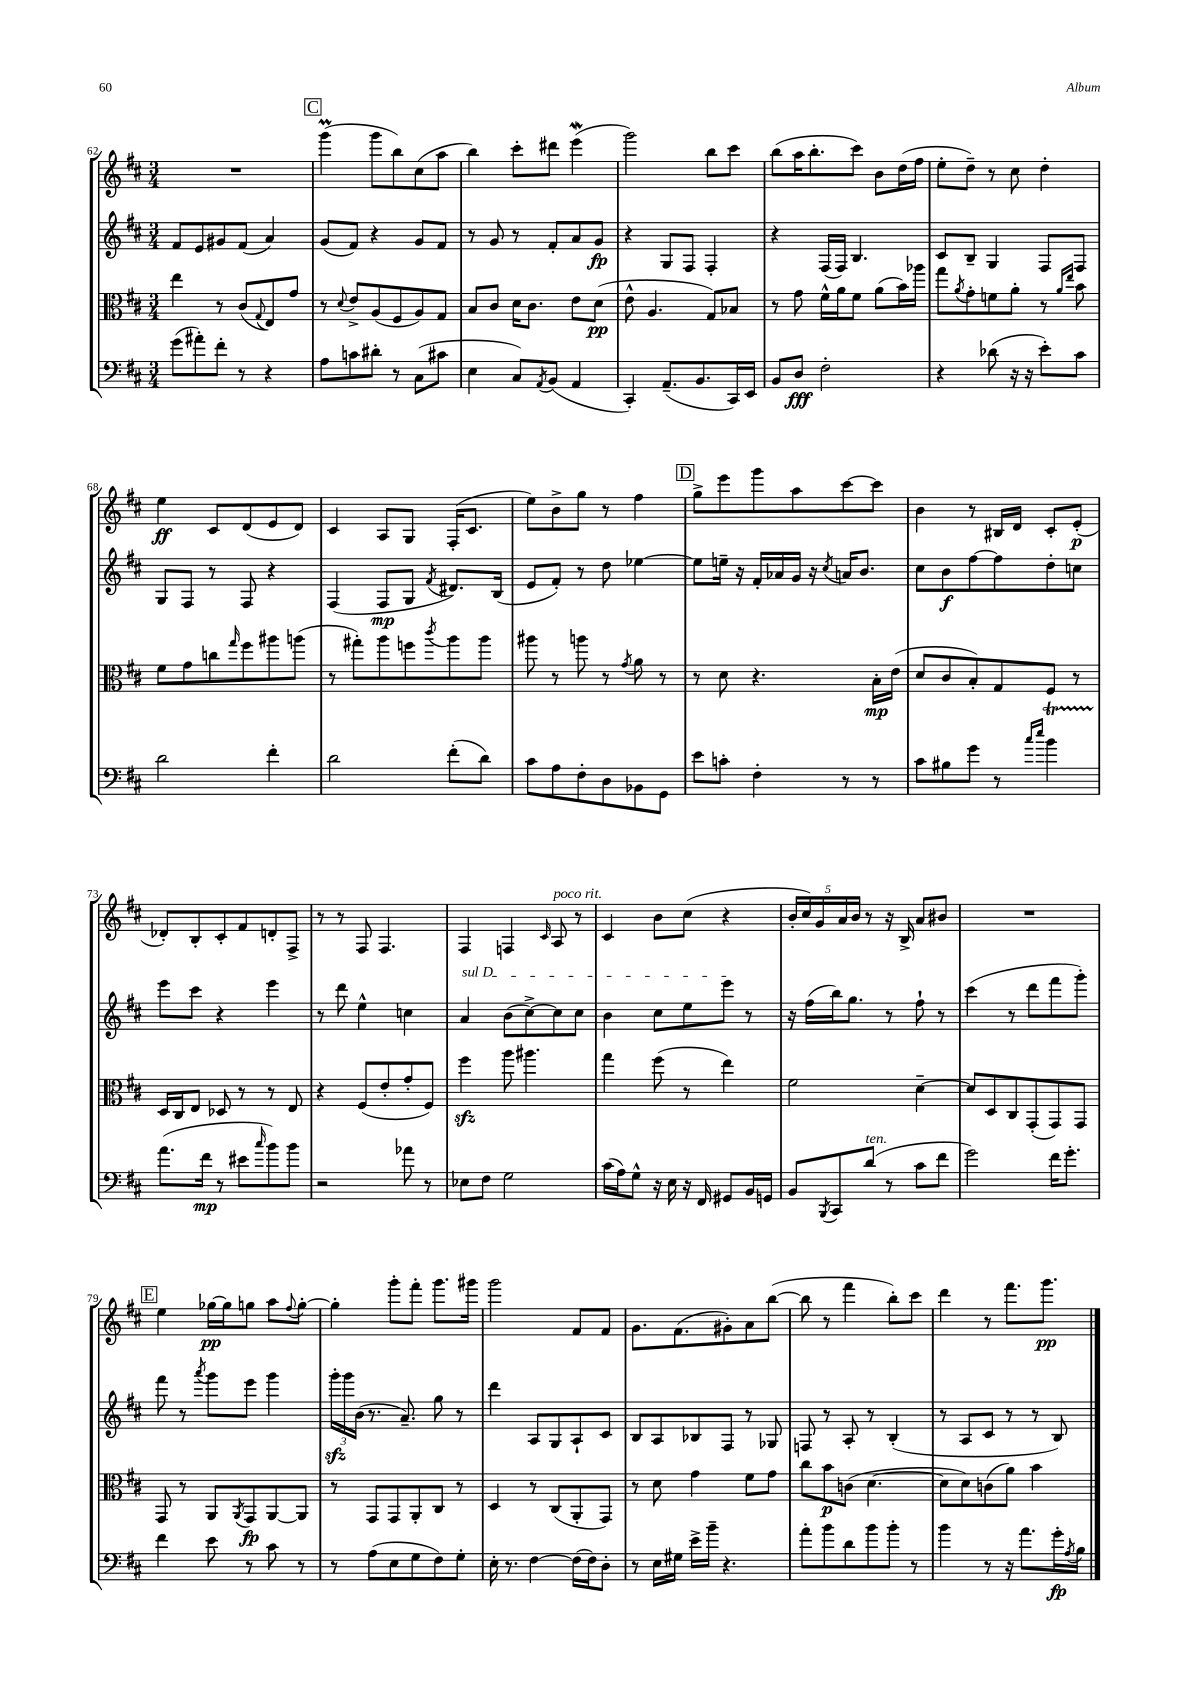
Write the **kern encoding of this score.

**kern	**dynam	**kern	**dynam	**kern	**dynam	**kern	**dynam
*part4	*part4	*part3	*part3	*part2	*part2	*part1	*part1
*staff4	*staff4	*staff3	*staff3	*staff2	*staff2	*staff1	*staff1
*clefF4	*	*clefC3	*	*clefG2	*	*clefG2	*
*k[f#c#]	*	*k[f#c#]	*	*k[f#c#]	*	*k[f#c#]	*
*M3/4	*	*M3/4	*	*M3/4	*	*M3/4	*
=62	=62	=62	=62	=62	=62	=62	=62
(8g\L	.	4ee\	.	8f#/L	.	2.r	.
8a#X'\)	.	.	.	8e/	.	.	.
8f#'\J	.	8r	.	8g#X/	.	.	.
8r	.	(8c#/L	.	(8f#/J	.	.	.
.	.	8qqG/	.	.	.	.	.
4r	.	8E/)	.	4a/)	.	.	.
.	.	8g/J	.	.	.	.	.
!!LO:REH:place=s1:t=C
=63	=63	=63	=63	=63	=63	=63	=63
8A\L	.	8r	.	(8g/L	.	(4gggM\	.
.	.	8qqd/	.	.	.	.	.
8cn\	.	8e^/L	.	8f#/J)	.	.	.
8d#X'\J	.	(8A/	.	4r	.	8ggg\L	.
8r	.	8F#/	.	.	.	8bb\)	.
(8C#\L	.	8A/)	.	8g/L	.	(8cc#\	.
8c#X\J	.	8G/J	.	8f#/J	.	8aa\J	.
=64	=64	=64	=64	=64	=64	=64	=64
4E\	.	8B/L	.	8r	.	4bb\)	.
.	.	8c#/J	.	8g/	.	.	.
8C#/L)	.	16d\KL	.	8r	.	8ccc#'\L	.
.	.	8.c#\J	.	.	.	.	.
8qAA/	.	.	.	.	.	.	.
(8BB/J	.	.	.	8f#'/L	.	8ddd#X\J	.
4AA/	.	8e\L	.	8a/	.	(4eeeW\	.
.	.	(8d\J	pp	8g/J	fp	.	.
=65	=65	=65	=65	=65	=65	=65	=65
4CC#'/)	.	8e^^\	.	4r	.	2ggg\)	.
.	.	4.A/	.	.	.	.	.
(8.AA~/L	.	.	.	8G/L	.	.	.
.	.	.	.	8F#/J	.	.	.
8.BB/	.	.	.	.	.	.	.
.	.	8G/L)	.	4F#'/	.	8bb\L	.
16CC#/L)	.	8B-X/J	.	.	.	8ccc#\J	.
16EE/JJ	.	.	.	.	.	.	.
=66	=66	=66	=66	=66	=66	=66	=66
8BB/L	.	8r	.	4r	.	(8bb\L	.
8D/J	fff	8g\	.	.	.	16aa\K	.
.	.	.	.	.	.	8.bb'\	.
2F#'\	.	16f#^^\LL	.	(16F#/LL	.	.	.
.	.	16a\J	.	16F#/JJ)	.	.	.
.	.	8f#\J	.	4.B/	.	8ccc#\J)	.
.	.	(8a\L	.	.	.	8b\L	.
.	.	16b\L)	.	.	.	(16dd\L	.
.	.	16aa-X\JJ	.	.	.	16ff#\JJ	.
=67	=67	=67	=67	=67	=67	=67	=67
4r	.	8gg\L	.	8c#/L	.	8ee'\L	.
.	.	8qa/	.	.	.	.	.
.	.	8g'\	.	8B~/J	.	8dd~\J)	.
(8d-X\	.	8fn\	.	4G/	.	8r	.
16r	.	8a'\J	.	.	.	8cc#\	.
16r	.	.	.	.	.	.	.
8e'\L)	.	8r	.	8F#/L	.	4dd'\	.
.	.	16qqa/LL	.	.	.	.	.
.	.	16qqee/JJ	.	.	.	.	.
8c#\J	.	8b\	.	8F#/J	.	.	.
!!LO:LB:g=z
=68	=68	=68	=68	=68	=68	=68	=68
2d\	.	8f#\L	.	8G/L	.	4ee\	ff
.	.	8g\	.	8F#/J	.	.	.
.	.	8ccn\	.	8r	.	8c#/L	.
.	.	16qqgg/	.	.	.	.	.
.	.	8ff#\	.	8F#/	.	(8d/	.
4f#'\	.	8aa#X\	.	4r	.	8e/	.
.	.	(8aan\J	.	.	.	8d/J)	.
=69	=69	=69	=69	=69	=69	=69	=69
2d\	.	8r	.	(4F#/	.	4c#/	.
.	.	8gg#X'\L)	.	.	.	.	.
.	.	8aa\	.	8F#/L	mp	8A/L	.
.	.	8ffn\	.	8G/J	.	8G/J	.
.	.	8qccc#/	.	8qf#/	.	.	.
(8f#'\L	.	8aa\	.	8.d#X/L)	.	(16F#'/KL	.
.	.	.	.	.	.	8.c#/J	.
8d\J)	.	8aa\J	.	.	.	.	.
.	.	.	.	(16B/Jk	.	.	.
=70	=70	=70	=70	=70	=70	=70	=70
8c#\L	.	8aa#X\	.	8e/L	.	8ee\L)	.
8A\	.	8r	.	8f#'/J)	.	8b^\	.
8F#'\	.	8aan\	.	8r	.	8gg\J	.
8D\	.	8r	.	8dd\	.	8r	.
.	.	8qg/	.	.	.	.	.
8BB-X\	.	8a\	.	[4ee-X\	.	4ff#\	.
8GG\J	.	8r	.	.	.	.	.
!!LO:REH:place=s1:t=D
=71	=71	=71	=71	=71	=71	=71	=71
8e\L	.	8r	.	8ee-\L]	.	8gg^\L	.
8cn'\J	.	8d\	.	16een~\Jk	.	8eee\	.
.	.	.	.	16r	.	.	.
4F#'\	.	4.r	.	16f#'/LL	.	8ggg\	.
.	.	.	.	16a-X/	.	.	.
.	.	.	.	16g/JJ	.	8aa\	.
.	.	.	.	16r	.	.	.
.	.	.	.	8qcc#/	.	.	.
8r	.	.	.	16an/KL	.	[8ccc#\	.
.	.	.	.	8.b/J	.	.	.
8r	.	16B'\LL	mp	.	.	8ccc#\J]	.
.	.	(16e\JJ	.	.	.	.	.
=72	=72	=72	=72	=72	=72	=72	=72
8c#\L	.	8d/L	.	8cc#\L	.	4b\	.
8B#X\	.	8c#/	.	8b\	f	.	.
8g\J	.	8B'/)	.	[8ff#\	.	8r	.
8r	.	8G/	.	8ff#\]	.	16B#X/LL	.
.	.	.	.	.	.	16d/JJ	.
16qqcc#/LL	.	.	.	.	.	.	.
16qqee/JJ	.	.	.	.	.	.	.
4bT\	.	8F#/J	.	8dd'\	.	8c#'/L	.
.	.	8r	.	8ccn\J	.	(8e'/J	p
!!LO:LB:g=z
=73	=73	=73	=73	=73	=73	=73	=73
(8.a\L	.	16D/LL	.	8eee\L	.	8d-X'/L)	.
.	.	16C#/J	.	.	.	.	.
.	.	8E/J	.	8ccc#\J	.	8B'/	.
16f#\Jk	mp	.	.	.	.	.	.
8r	.	8D-X/	.	4r	.	8c#'/	.
8e#X\L	.	8r	.	.	.	8f#/	.
16qqcc#/	.	.	.	.	.	.	.
8b\)	.	8r	.	4eee\	.	8dn'/	.
8b\J	.	8E/	.	.	.	8F#^/J	.
=74	=74	=74	=74	=74	=74	=74	=74
2r	.	4r	.	8r	.	8r	.
.	.	.	.	8ddd\	.	8r	.
.	.	(8F#/L	.	4ee^^\	.	8F#/	.
.	.	8e'/	.	.	.	4.F#/	.
8a-X\	.	8g'/	.	4ccn\	.	.	.
8r	.	8F#/J)	.	.	.	.	.
=75	=75	=75	=75	=75	=75	=75	=75
!	!	!	!	!LO:TX:a:i:t=sul D	!	!	!
8E-X\L	.	4ff#zz\	.	4a/	.	4F#/	.
8F#\J	.	.	.	.	.	.	.
2G\	.	8aa\	.	(8b\L	.	4Fn/	.
.	.	4.aa#X\	.	[8cc#^\)	.	.	.
.	.	.	.	.	.	16qqc#/	.
!	!	!	!	!	!	!LO:TX:a:i:t=poco rit.	!
.	.	.	.	8cc#\]	.	8A/	.
.	.	.	.	8cc#\J	.	8r	.
=76	=76	=76	=76	=76	=76	=76	=76
(16c#\LL	.	4gg\	.	4b\	.	4c#/	.
16A\J)	.	.	.	.	.	.	.
8G^^\J	.	.	.	.	.	.	.
16r	.	(8ff#\	.	8cc#\L	.	8b\L	.
16E\	.	.	.	.	.	.	.
16r	.	8r	.	8ee\	.	(8cc#\J	.
16FF#/	.	.	.	.	.	.	.
8GG#X/L	.	4ee\)	.	8eee\J	.	4r	.
16BB/L	.	.	.	8r	.	.	.
16GGn/JJ	.	.	.	.	.	.	.
=77	=77	=77	=77	=77	=77	=77	=77
8BB/L	.	2f#\	.	16r	.	20b'/LL	.
.	.	.	.	.	.	20cc#/)	.
.	.	.	.	(16ff#\LL	.	.	.
.	.	.	.	.	.	20g/	.
8qBBB/	.	.	.	.	.	.	.
8CC#/	.	.	.	16bb\J)	.	.	.
.	.	.	.	.	.	20a/	.
.	.	.	.	8.gg\J	.	.	.
.	.	.	.	.	.	20b/JJ	.
!LO:TX:a:i:t=ten.	!	!	!	!	!	!	!
(8d/J	.	.	.	.	.	8r	.
8r	.	.	.	8r	.	16r	.
.	.	.	.	.	.	16B^/	.
8c#\L	.	[4d~\	.	8ff#`\	.	8a/L	.
8f#\J	.	.	.	8r	.	8b#X/J	.
=78	=78	=78	=78	=78	=78	=78	=78
2g\)	.	8d/L]	.	(4ccc#\	.	2.r	.
.	.	8D/	.	.	.	.	.
.	.	8C#/	.	8r	.	.	.
.	.	(8GG'/	.	8ddd\L	.	.	.
16f#\KL	.	8GG/)	.	8fff#\	.	.	.
8.g'\J	.	.	.	.	.	.	.
.	.	8GG/J	.	8ggg'\J)	.	.	.
!!LO:LB:g=z
!!LO:REH:place=s1:t=E
=79	=79	=79	=79	=79	=79	=79	=79
4f#\	.	8GG/	.	8fff#\	.	4ee\	.
.	.	8r	.	8r	.	.	.
.	.	.	.	8qaaa/	.	.	.
8e\	.	8AA/L	.	8ggg\L	.	[16gg-X\LL	pp
.	.	.	.	.	.	16gg-\J]	.
.	.	8qAA/	.	.	.	.	.
8r	.	8GG/	fp	8eee\J	.	8ggn\J	.
8c#\	.	[8AA/	.	4ggg\	.	8aa\L	.
.	.	.	.	.	.	8qqff#/	.
8r	.	8AA/J]	.	.	.	[8gg'\J	.
=80	=80	=80	=80	=80	=80	=80	=80
8r	.	8r	.	24gggzz'\LL	.	4gg'\]	.
.	.	.	.	24ggg\	.	.	.
.	.	.	.	(24b\JJ	.	.	.
(8A\L	.	8GG/L	.	8.r	.	.	.
8E\	.	8GG/	.	.	.	8ggg'\L	.
.	.	.	.	8.a~/)	.	.	.
8G\	.	8AA'/	.	.	.	8fff#'\J	.
8F#\)	.	8C#/J	.	8gg\	.	8.ggg\L	.
8G'\J	.	8r	.	8r	.	.	.
.	.	.	.	.	.	16ggg#X\Jk	.
=81	=81	=81	=81	=81	=81	=81	=81
16E'\	.	4D/	.	4ddd\	.	2ggg\	.
8.r	.	.	.	.	.	.	.
[4F#\	.	8r	.	8A/L	.	.	.
.	.	(8C#/L	.	8G/	.	.	.
(16F#\LL]	.	8AA'/	.	8A`/	.	8f#/L	.
16F#\J)	.	.	.	.	.	.	.
8D'\J	.	8GG/J)	.	8c#/J	.	8f#/J	.
=82	=82	=82	=82	=82	=82	=82	=82
8r	.	8r	.	8B/L	.	8.g\L	.
16E\LL	.	8d\	.	8A/	.	.	.
16G#X\JJ	.	.	.	.	.	(8.f#\	.
16e^\LL	.	4g\	.	8B-X/	.	.	.
16b~\JJ	.	.	.	.	.	.	.
4.r	.	.	.	8F#/J	.	8g#X'\)	.
.	.	8f#\L	.	8r	.	8a\	.
.	.	8g\J	.	8G-X/	.	([8bb\J	.
=83	=83	=83	=83	=83	=83	=83	=83
8a'\L	.	8cc#\L	.	8Fn/	.	8bb\]	.
8b\	.	8b\	p	8r	.	8r	.
8d\	.	(8cn\J	.	8A'/	.	4fff#\	.
8b\	.	[4.d\	.	8r	.	.	.
8b'\J	.	.	.	(4B'/	.	8bb'\L)	.
8r	.	.	.	.	.	8ccc#\J	.
=84	=84	=84	=84	=84	=84	=84	=84
4b\	.	8d\L]	.	8r	.	4ddd\	.
.	.	8d\)	.	8A/L	.	.	.
8r	.	(8cn\	.	8c#/J	.	8r	.
16r	.	8a\J)	.	8r	.	8.fff#\L	.
8.a\L	.	.	.	.	.	.	.
.	.	4b\	.	8r	.	.	.
.	.	.	.	.	.	8.ggg\J	pp
16g'\L	fp	.	.	8B/)	.	.	.
8qA/	.	.	.	.	.	.	.
16B\JJ	.	.	.	.	.	.	.
==	==	==	==	==	==	==	==
*-	*-	*-	*-	*-	*-	*-	*-
